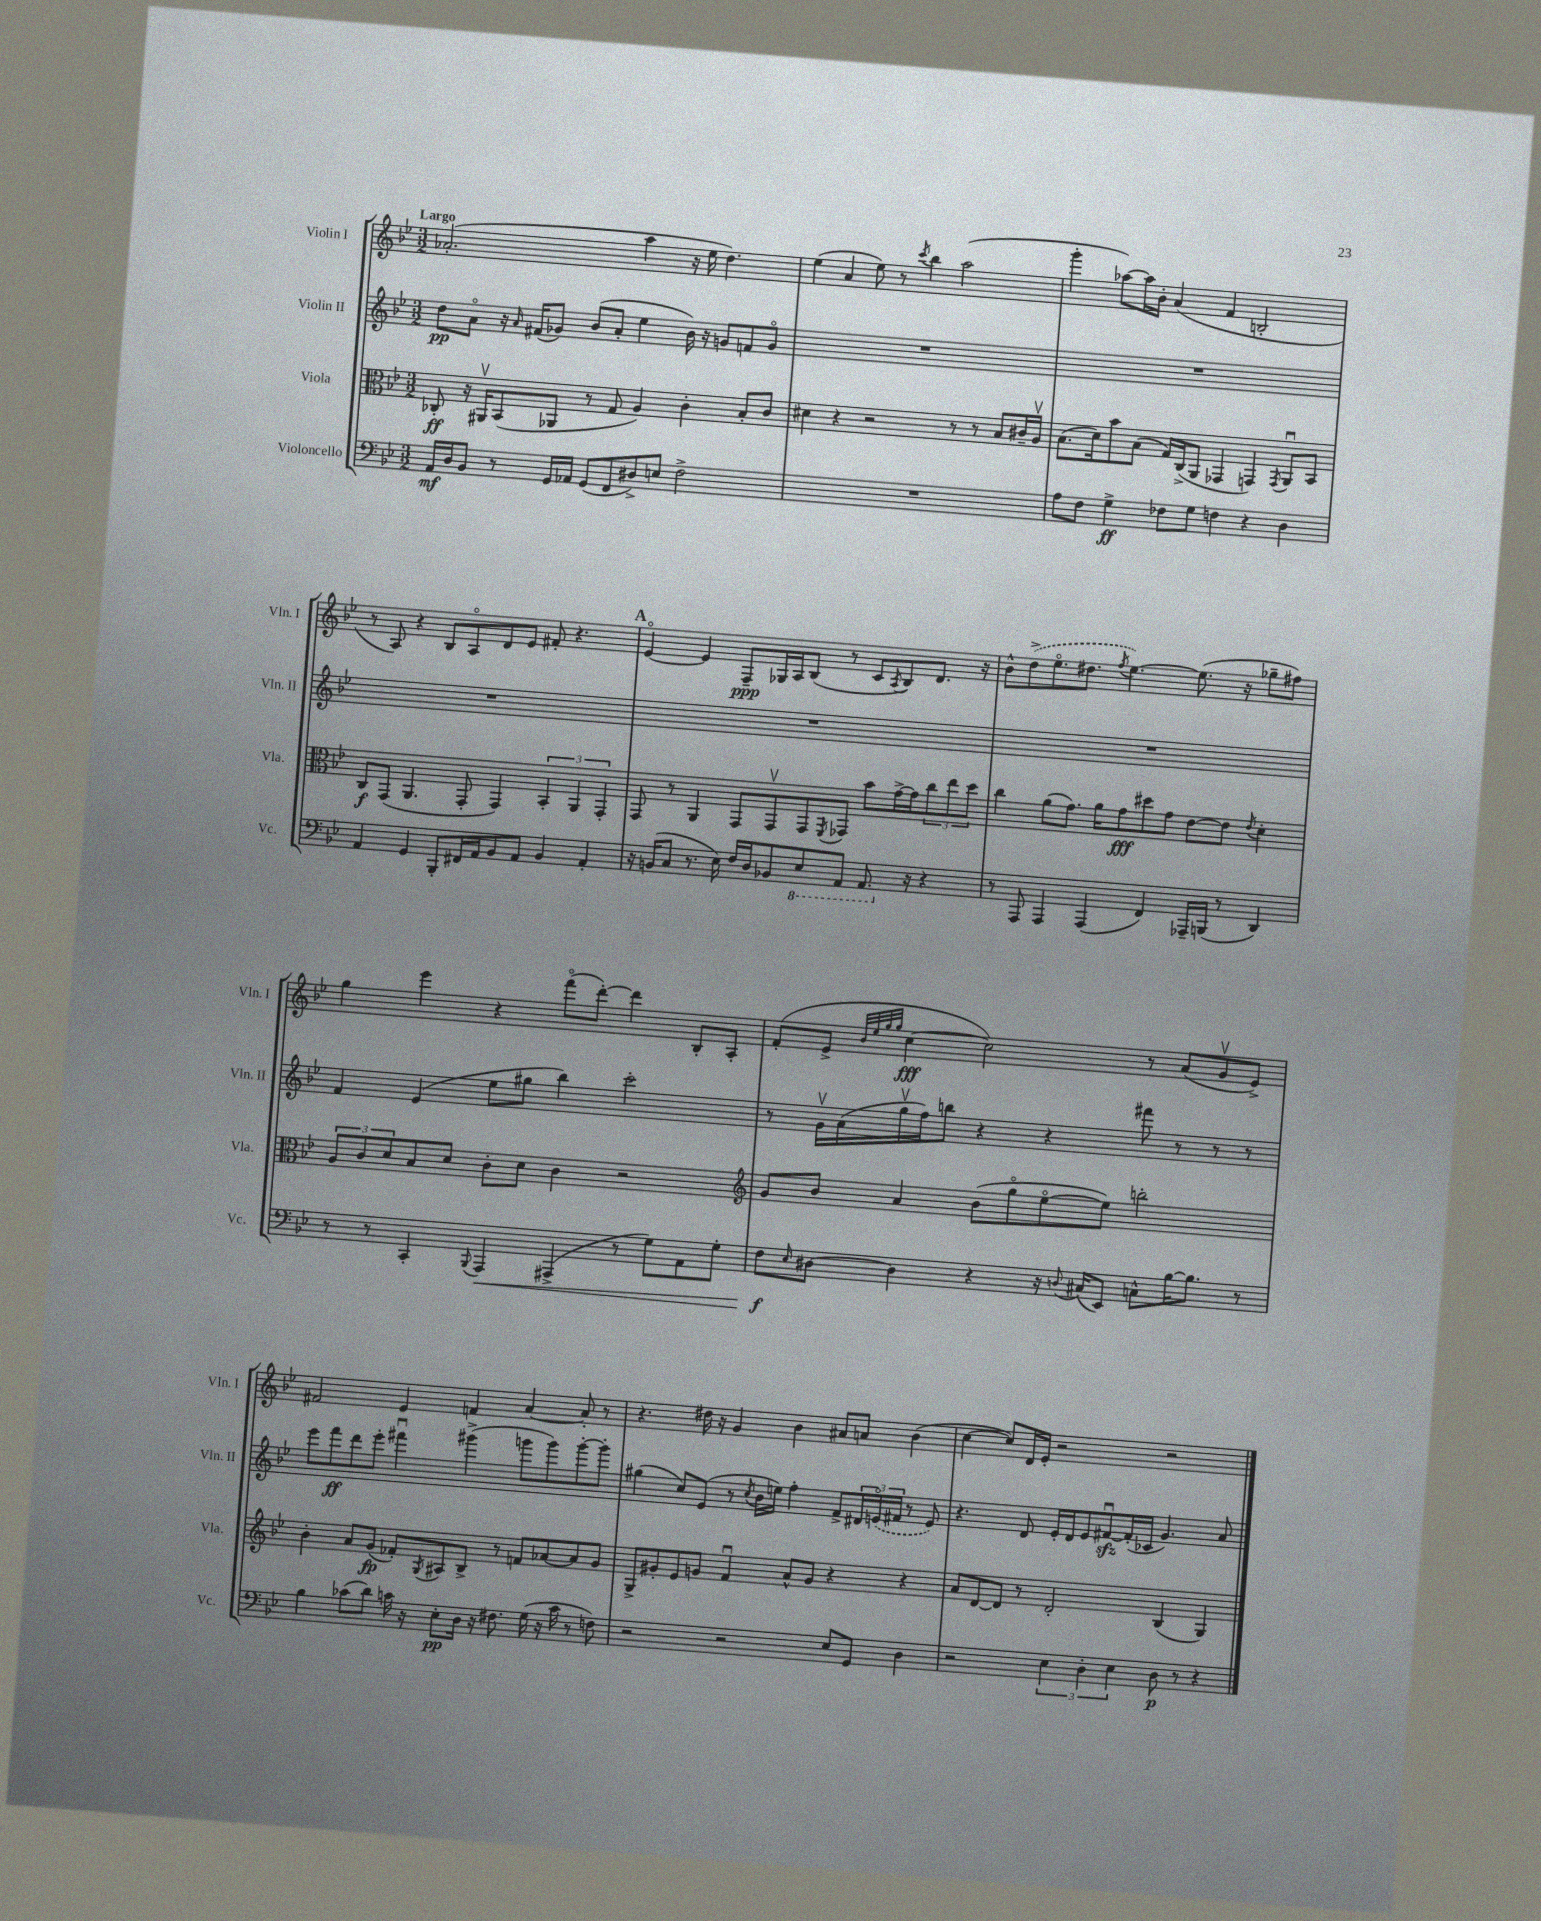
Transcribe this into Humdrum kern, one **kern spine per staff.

**kern	**kern	**kern	**kern
*staff4	*staff3	*staff2	*staff1
*clefF4	*clefC3	*clefG2	*clefG2
*k[b-e-]	*k[b-e-]	*k[b-e-]	*k[b-e-]
*M3/2	*M3/2	*M3/2	*M3/2
16AA	8C-'	8dd	(2.a-'
16D	.	.	.
8BB-	16r	8ao	.
.	16AA#v	.	.
8r	(8BB-	16r	.
.	.	16qqa	.
.	.	(16f#	.
16GG	8AA-	8g-)	.
16AA-	.	.	.
(8GG	8r	(8b-	.
8FF	8G	8a'	.
8D#^)	4A)	4ee-	4aa
8E	.	.	.
2F^	4c'	16b-)	16r
.	.	16r	16ee-
.	.	8g	4.dd)
.	8B-'	8f	.
.	8c	8go	.
=	=	=	=
1.r	4d#	1.r	(4ee-
.	4r	.	4a
.	2r	.	8ee-)
.	.	.	8r
.	.	.	8qccc
.	.	.	4bb-
.	8r	.	(2aa
.	8r	.	.
.	8B-	.	.
.	16c#~	.	.
.	16Av	.	.
=	=	=	=
8A	(8.B-	1.r	4ggg'
8F	.	.	.
.	16d)	.	.
4G^	8b-	.	[8aa-)
.	(8B-	.	16aa-]
.	.	.	16b-'
8F-	16G)	.	(4a
.	(16C^	.	.
8G	8AA	.	.
4F	4GG-	.	4f
4r	4GG)	.	2B'
.	8qGG	.	.
4D	8AAu	.	.
.	8BB-	.	.
=	=	=	=
4AA	8C	1.r	8r
.	(8GG	.	8A)
4GG	4.AA	.	4r
8BBB-'	.	.	8B-
16FF#	8GG'	.	8Ao
16AA	.	.	.
8BB-	4GG)	.	8d
8AA	.	.	8e-
4BB-	6BB-'	.	8f#'
.	.	.	4.r
.	6AA	.	.
4AA'	.	.	.
.	6GG'	.	.
=	=	=	=
16r	8GG	1.r	[4e-o
(16BB	.	.	.
8C	8r	.	.
8.r	4AA	.	4e-]
16E-)	.	.	.
16F	8GG	.	8F~
16D	.	.	.
8BB-	8GGv	.	16G-
.	.	.	16A
8EE-	8GG	.	(8B-
.	8qFF	.	.
8AAA	8GG-	.	8r
8.AAA	8b-	.	8c
.	.	.	8qA
.	[16g^	.	8B-)
16r	16g]	.	.
4r	12cc	.	8.d
.	12ee-	.	.
.	12dd	.	.
.	.	.	16r
=	=	=	=
8r	4cc	1.r	8b-^^
8AAA	.	.	(8dd^
4AAA	(8a	.	8.ee-o
.	8.g)	.	.
.	.	.	8.dd#
(4AAA	.	.	.
.	16a	.	.
.	.	.	8qff
.	8g	.	[4.ee-)
4FF)	8dd#	.	.
.	8g	.	.
16AAA-~	[8e-	.	(8.ee-]
(16BBB	.	.	.
8r	8e-]	.	.
.	.	.	16r
.	8qe-	.	.
4DD)	4d'	.	8gg-~
.	.	.	8ff#)
=	=	=	=
8r	12A	4f	4gg
.	12c	.	.
8r	.	.	.
.	12d	.	.
4CC'	8B-	(4e-	4eee-
.	8d	.	.
8qqBBB-	.	.	.
4AAA	8c'	8ee-	4r
.	8d	8gg#	.
(4AAA#^	4c	4bb-)	(8fffo
.	.	.	[8ddd')
8r	2r	2ccc'	4ddd]
8G)	.	.	.
8AA	.	.	8B-'
8G'	.	.	8A'
=	=	=	=
*	*clefG2	*	*
8F	8g	8r	(8f'
16qqE-	.	.	.
[8D#	8b-	16gv	8e-^
.	.	(16a	.
.	.	.	32qqb-
.	.	.	32qqee-
.	.	.	32qqgg
.	.	.	32qqgg
4D#]	4a	16ggv	[4cc
.	.	16ff)	.
.	.	8bb	.
4r	(8b-	4r	2cc])
.	8ggo	.	.
16r	[8ee-o	4r	.
8qqD	.	.	.
(16C#	.	.	.
8EE-)	8ee-])	.	.
8C^^	2bb'	8fff#	8r
[16B-	.	8r	(8a
8.B-]	.	.	.
.	.	8r	8gv
8r	.	8r	8e-^)
=	=	=	=
4B-	4b-'	8eee-	2f#
.	.	8fff	.
(8c-	8a	8ddd	.
8d)	(8g	8eee-'	.
16c	8f-')	4fff#u	4e-
16r	.	.	.
.	8qG	.	.
8E-'	8A#	.	.
16D	8B-^	(4ggg#^	4f
16r	.	.	.
8.F#	8r	.	.
.	8f	8ggg	[4a
(16G	.	.	.
16r	[8a-	8ggg)	.
16c	.	.	.
8r	8a-]	[8ggg'	8a']
8F)	8g	8ggg']	8r
=	=	=	=
2r	8G^	(4gg#	4.r
.	8g#'	.	.
.	8e-	8cc)	.
.	8g	(8e-	16dd#
.	.	.	16r
2r	4fu	8r	4g
.	.	8qcc	.
.	.	16b-	.
.	.	16ee)	.
.	8a^^	4ff'	4b-
.	8g	.	.
8E-	4r	8f^	8a#
8GG	.	24d#	8a
.	.	(24eo	.
.	.	24f#	.
4D	4r	8r	(4b-
.	.	8e)	.
=	=	=	=
2r	8a	4.r	[4cc
.	[8d	.	.
.	8d]	.	8cc])
.	8r	8d	16d
.	.	.	16e-'
6E-	2d'	16e-'	2r
.	.	16d	.
.	.	8e-	.
6D'	.	.	.
.	.	[8f#u	.
6E-	.	.	.
.	.	(16f#']	.
.	.	16c-	.
8D	(4B-	4.g)	2r
8r	.	.	.
4r	4G)	.	.
.	.	8a	.
==	==	==	==
*-	*-	*-	*-
